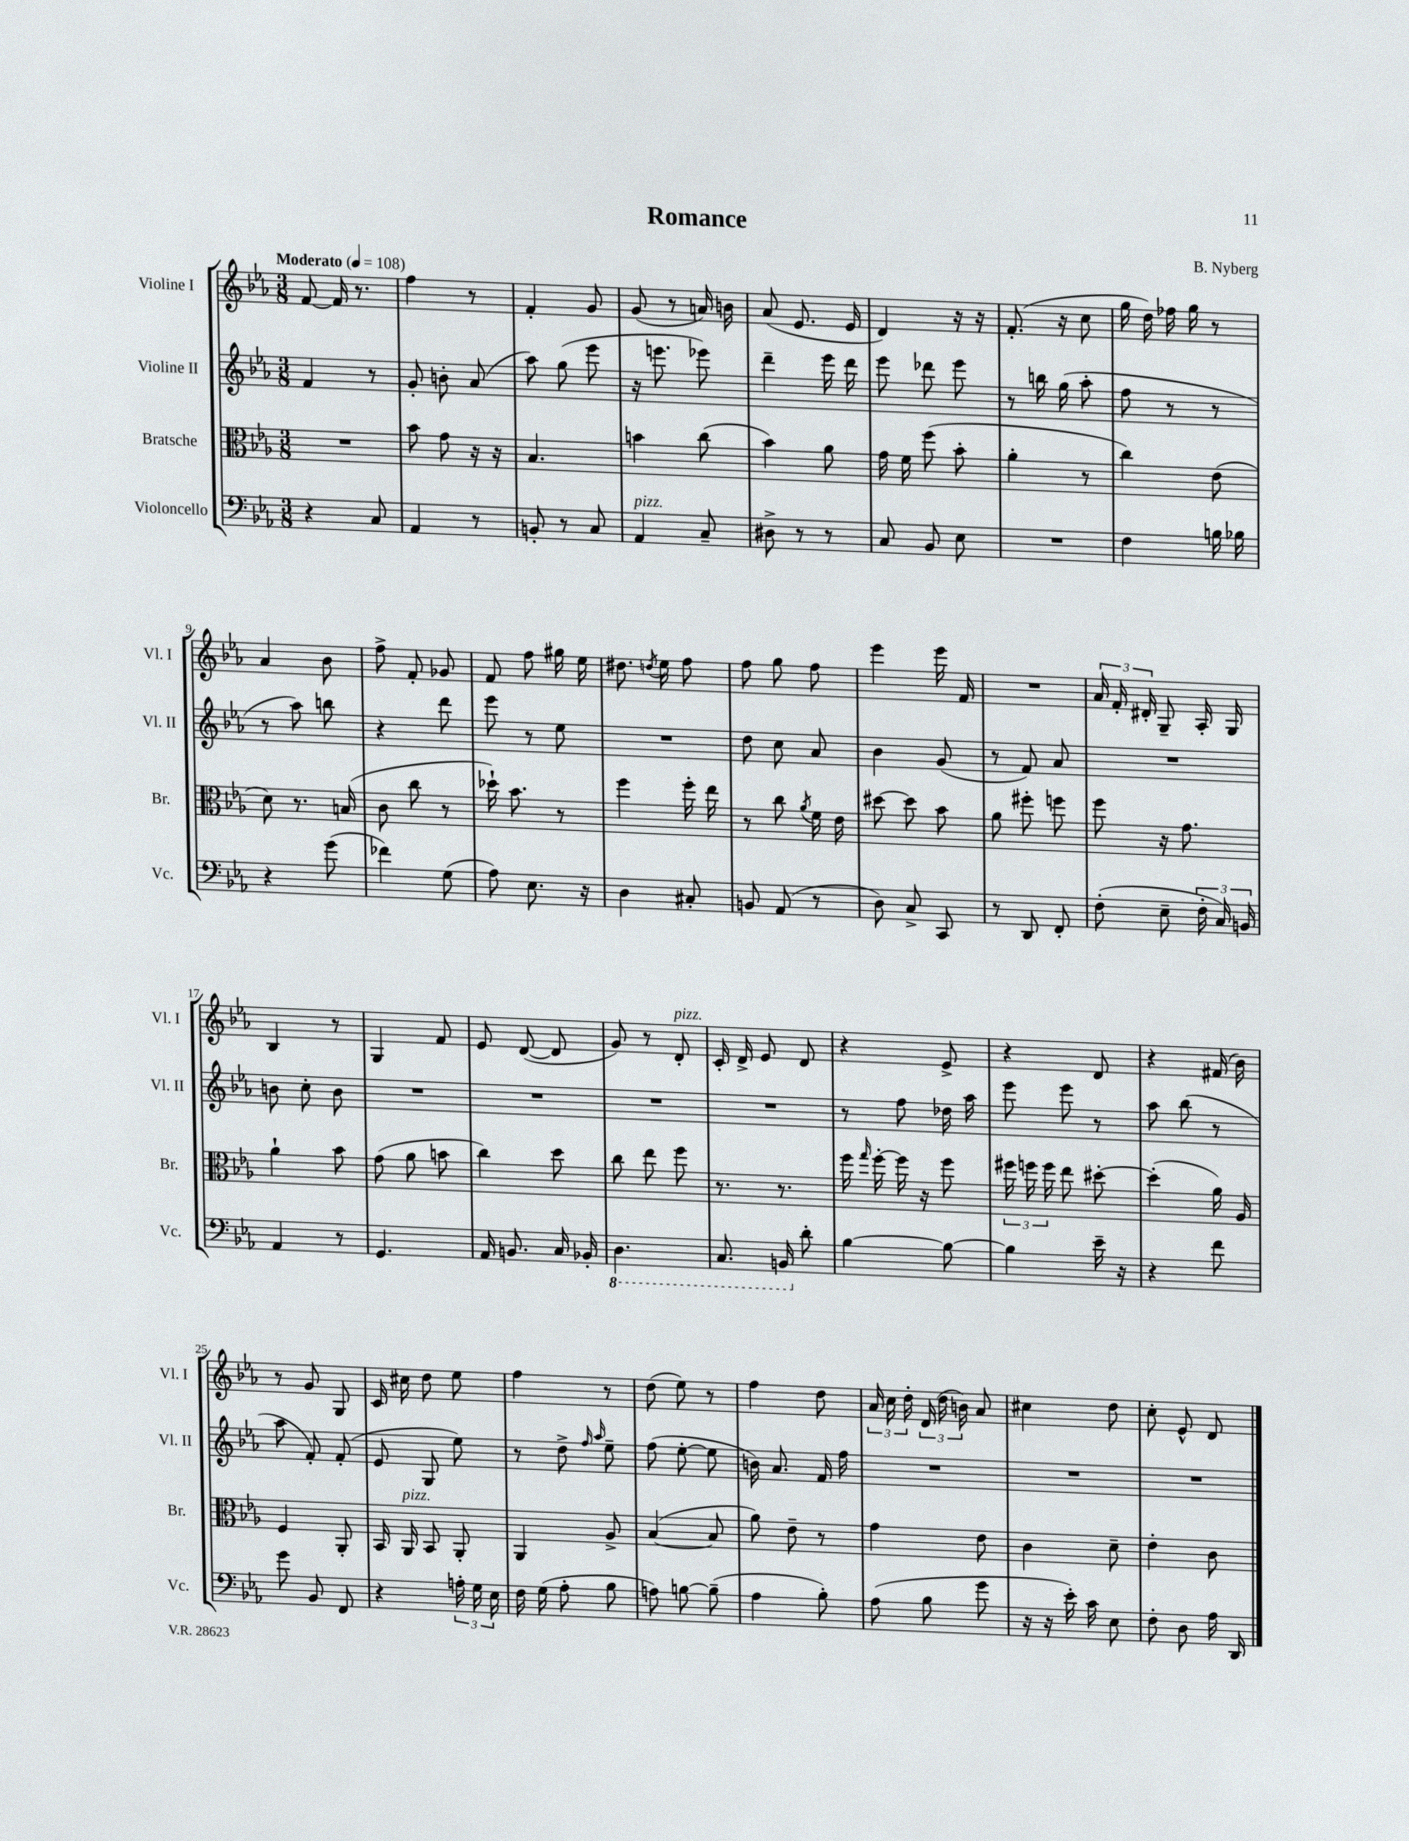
\header { title = "Romance" composer = "B. Nyberg" }
<<
\new StaffGroup <<
\new Staff = "s0" \with { instrumentName = "Violine I" shortInstrumentName = "Vl. I" } {
    \clef treble \key ees \major \numericTimeSignature \time 3/8 \tempo "Moderato" 4 = 108
    \autoBeamOff f'8~ f'16 r8. |
    f''4 r8 |
    f'4-. g'8 |
    g'8( r8 a'16) b'16 |
    aes'8( ees'8. ees'16 |
    d'4) r16 r16 |
    f'8.-.( r16 c''8 |
    g''16 d''16) fes''16 g''16 r8 |
    aes'4 bes'8 |
    f''8-> f'8-. ges'8 |
    f'8 f''8 gis''16 ees''16 |
    dis''8. \acciaccatura { d''8 } ees''16 f''8 |
    f''8 g''8 f''8 |
    ees'''4 ees'''16 f'16 |
    R4. |
    \tuplet 3/2 { aes'16 f'16-. dis'16-. } g8-- aes16-. g16 |
    bes4 r8 |
    g4 f'8 |
    ees'8 d'8~( d'8 |
    g'8) r8 d'8-.^\markup { \italic "pizz." } |
    c'16-. d'16-> ees'8 d'8 |
    r4 ees'8-> |
    r4 d'8 |
    r4 fis'16( bes'16) |
    r8 g'8 g8 |
    c'16 cis''16 d''8 ees''8 |
    f''4 r8 |
    d''8( ees''8) r8 |
    f''4 d''8 |
    \tuplet 3/2 { aes'16 c''16 d''16-. } \tuplet 3/2 { d'16( d''16 b'16) } aes'8 |
    cis''4 d''8 |
    c''8-. ees'8-^ d'8 \bar "|." |
}
\new Staff = "s1" \with { instrumentName = "Violine II" shortInstrumentName = "Vl. II" } {
    \clef treble \key ees \major \numericTimeSignature \time 3/8
    \autoBeamOff f'4 r8 |
    g'8-. b'8-. aes'8( |
    aes''8) g''8( ees'''8 |
    r16 e'''8. ees'''8) |
    d'''4-- ees'''16 d'''16 |
    ees'''8 des'''8 ees'''8 |
    r8 b''16 g''16( aes''8-. |
    f''8 r8 r8 |
    r8 aes''8) b''8 |
    r4 d'''8 |
    ees'''8 r8 ees''8 |
    R4. |
    d''8 c''8 aes'8 |
    bes'4 g'8( |
    r8 f'8) aes'8 |
    R4. |
    b'8 c''8-. b'8 |
    R4. |
    R4. |
    R4. |
    R4. |
    r8 f''8 des''16 aes''16 |
    ees'''8 ees'''8 r8 |
    aes''8 bes''8( r8 |
    aes''8 f'8-.) f'8-.( |
    ees'8 g8 ees''8) |
    r8 d''8-> \grace { f''16 aes''16 } ees''8-- |
    f''8( ees''8~-. ees''8 |
    b'16) aes'8. f'16 f''16 |
    R4. |
    R4. |
    R4. \bar "|." |
}
\new Staff = "s2" \with { instrumentName = "Bratsche" shortInstrumentName = "Br." } {
    \clef alto \key ees \major \numericTimeSignature \time 3/8
    \autoBeamOff R4. |
    bes'8 g'8 r16 r16 |
    bes4. |
    b'4 c''8( |
    bes'4) aes'8 |
    g'16 f'16 f''8( bes'8-. |
    aes'4-. r8 |
    c''4) ees'8( |
    d'8) r8. b16( |
    c'8 c''8 r8 |
    des''16-!) bes'8. r8 |
    f''4 f''16-. ees''16 |
    r8 c''8 \acciaccatura { aes'8 } f'16 ees'16 |
    dis''8~ dis''8 bes'8 |
    aes'8 fis''8-. f''8 |
    f''8 r16 g'8. |
    aes'4-! bes'8 |
    g'8( aes'8 b'8 |
    c''4) d''8 |
    c''8 ees''8 f''8 |
    r8. r8. |
    f''16 \grace { g''16 } f''16~-. f''16 r16 f''8 |
    \tuplet 3/2 { fis''16 f''16 f''16 } ees''8 dis''8~-. |
    dis''4-.( aes'16) aes16 |
    f4 aes,8-. |
    bes,16 aes,16^\markup { \italic "pizz." } bes,8 aes,8-. |
    aes,4 aes8-> |
    bes4~( bes8 |
    aes'8) ees'8-- r8 |
    g'4 ees'8 |
    c'4 d'8-- |
    ees'4-. c'8 \bar "|." |
}
\new Staff = "s3" \with { instrumentName = "Violoncello" shortInstrumentName = "Vc." } {
    \clef bass \key ees \major \numericTimeSignature \time 3/8
    \autoBeamOff r4 c8 |
    aes,4 r8 |
    b,8-. r8 c8 |
    aes,4^\markup { \italic "pizz." } c8-- |
    dis8-> r8 r8 |
    c8 bes,8 ees8 |
    R4. |
    f4 b16 bes16 |
    r4 g'8( |
    fes'4) g8( |
    aes8) ees8. r16 |
    d4 cis8-. |
    b,8 aes,8( r8 |
    d8) c8-> c,8 |
    r8 d,8 f,8-. |
    f8-.( ees8-- \tuplet 3/2 { f16-. c16) b,16 } |
    aes,4 r8 |
    g,4. |
    aes,16 b,8. c16 bes,16-. |
    \ottava #-1 d,4. |
    c,8. b,,16 \ottava #0 d'8-. |
    bes4~ bes8~ |
    bes4 ees'16-- r16 |
    r4 f'8 |
    g'8 bes,8 f,8 |
    r4 \tuplet 3/2 { a16-. g16 ees16 } |
    f16 g16( aes8-. bes8 |
    a8) b8~ b8--( |
    aes4 bes8-.) |
    aes8( bes8 g'8 |
    r16 r16 ees'16-.) c'16 ees8 |
    f8-. d8 aes16 d,16 \bar "|." |
}
>>
>>
